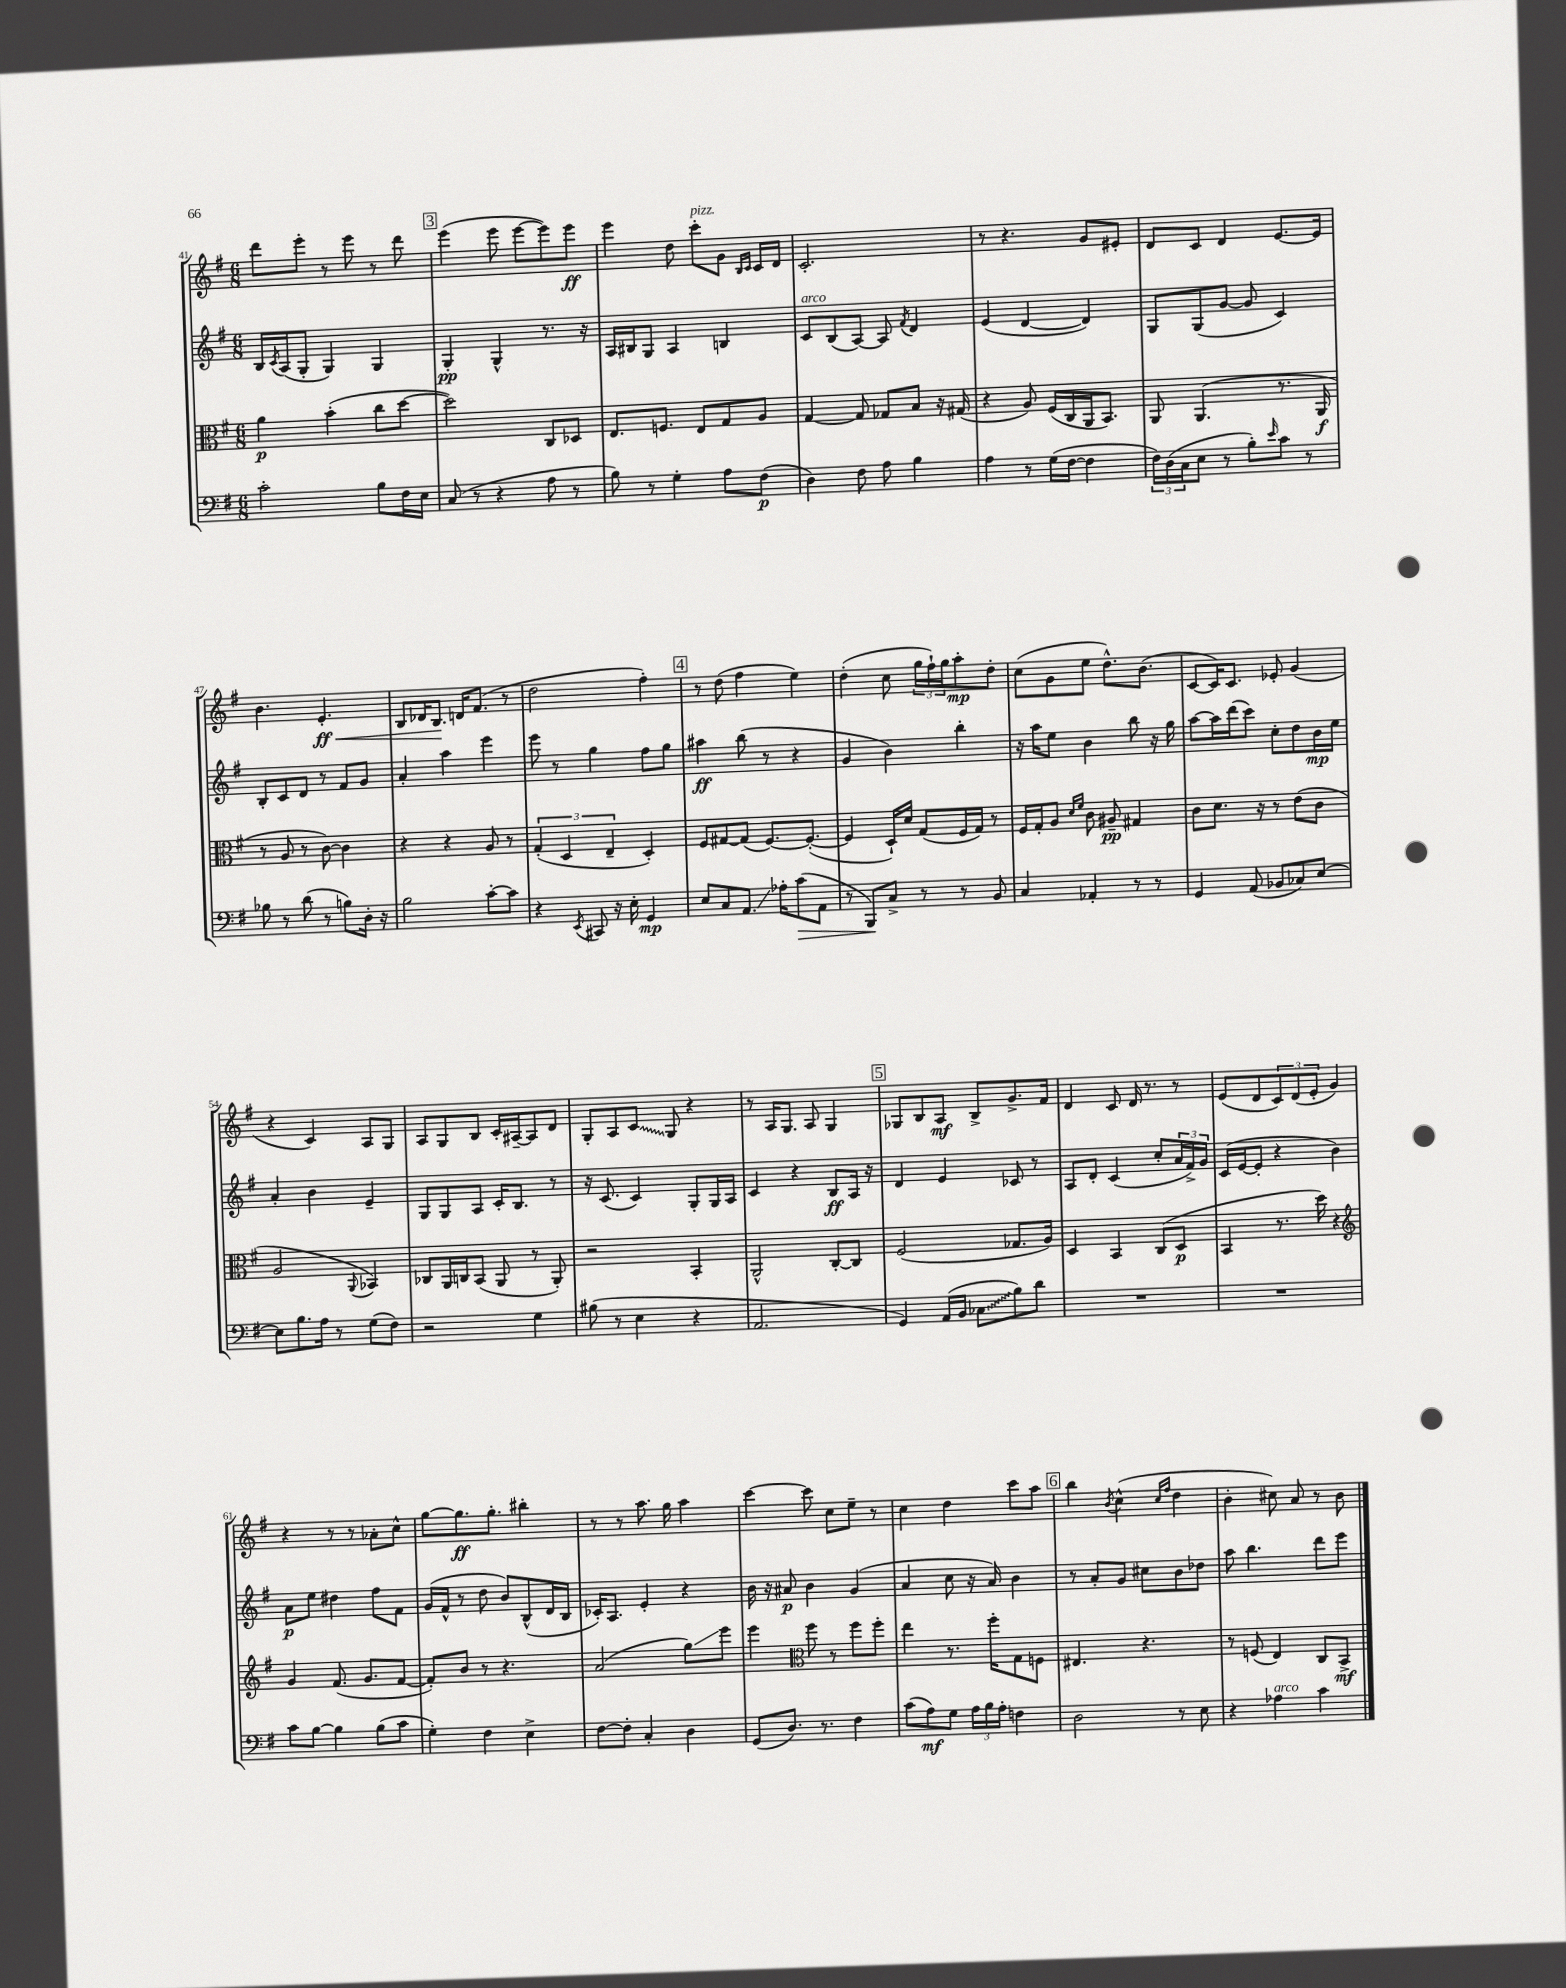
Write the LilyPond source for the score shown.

<<
\new StaffGroup <<
\new Staff = "s0" {
    \clef treble \key g \major \numericTimeSignature \time 6/8
    d'''8 e'''8-. r8 e'''8 r8 d'''8 |
    \mark \markup { \box "3" } e'''4( e'''8 e'''8~ e'''8) e'''8\ff |
    e'''4 d''8 c'''8-.^\markup { \italic "pizz." } g'8 \grace { b16 c'16 } c'16 d'16 |
    c'2.-. |
    r8 r4. g'8 eis'8-. |
    d'8 c'8 d'4 e'8.~ e'16 |
    b'4. e'4.-.\ff\< |
    b8 des'16 b8.\! d'16 fis'8.( r8 |
    d''2 fis''4-.) |
    \mark \markup { \box "4" } r8 d''8( fis''4 e''4) |
    d''4-.( c''8 \tuplet 3/2 { g''16 fis''16-!) g''16 } a''8-.\mp d''8-. |
    c''8( g'8 e''8 d''8.-^) b'8.( |
    c'8~ c'16) c'8. ees'8-. g'4( |
    r4 c'4) a8 g8 |
    a8 g8 b8 c'16-. ais16~-- ais8 d'8 |
    g8-. a8 \once \override Glissando.style = #'zigzag c'8\glissando g8 r4 |
    r8 a16 g8. a8 g4 |
    \mark \markup { \box "5" } ges8 b8 a8\mf b8-> g'8.-> fis'16 |
    d'4 c'8 d'16 r8. r8 |
    e'8( d'8 \tuplet 3/2 { c'8) d'8( e'8-. } g'4) |
    r4 r8 r8 aes'8-. c''8-^ |
    g''8~ g''8.\ff g''8.-. bis''4-. |
    r8 r8 a''8. g''16 a''4 |
    c'''4~ c'''8 c''8 e''8-- r8 |
    c''4 d''4 c'''8 a''8 |
    \mark \markup { \box "6" } b''4 \acciaccatura { b'8 } c''4-^( \grace { c''16 fis''16 } d''4 |
    b'4-. cis''8) a'8 r8 b'8 \bar "|." |
}
\new Staff = "s1" {
    \clef treble \key g \major \numericTimeSignature \time 6/8
    b16 \acciaccatura { c'8 } a16( g8-. g4) g4 |
    \mark \markup { \box "3" } g4-.\pp g4-^ r8. r16 |
    a16 bis16 g8 a4 b4 |
    c'8^\markup { \italic "arco" } b8( a8~) a8 \acciaccatura { fis'8 } d'4 |
    e'4( d'4~ d'4) |
    g8 g8( g'8~ g'8 c'4) |
    b8-. c'8 d'8 r8 fis'8 g'8 |
    a'4-. a''4 e'''4 |
    e'''8 r8 g''4 fis''8 g''8 |
    \mark \markup { \box "4" } ais''4\ff b''8( r8 r4 |
    g'4 b'4) b''4-. |
    r16 a''16 e''8 b'4 b''8 r16 g''16 |
    a''8~ a''16 d'''16( c'''8) c''8-. d''8 b'16\mp e''16 |
    a'4-. b'4 e'4-- |
    g8 g8 a8 c'16-. b8. r8 |
    r16 c'8.( c'4) g8-. g16 a16 |
    c'4 r4 b8\ff a16 r16 |
    \mark \markup { \box "5" } d'4 e'4 ces'8 r8 |
    a8 d'8-. c'4( c''8-. \tuplet 3/2 { a'16 fis'16->) g'16 } |
    c'16( e'16~ e'8-. r4 b'4) |
    a'8\p e''8 dis''4 fis''8 fis'8 |
    g'16( fis'16-^ r8 d''8 b'8) b8-^( d'16 b16 |
    ces'16-.) a8. e'4-. r4 |
    b'16 r16 ais'8\p b'4 g'4( |
    a'4 c''8 r16 a'16) b'4 |
    \mark \markup { \box "6" } r8 a'8-. g'8 cis''8 b'8 des''8 |
    a''8 b''4. d'''8 e'''8 \bar "|." |
}
\new Staff = "s2" {
    \clef alto \key g \major \numericTimeSignature \time 6/8
    a'4\p b'4-.( c''8 d''8~ |
    \mark \markup { \box "3" } d''2) c8 des8 |
    e8. f8. e8 g8 a8 |
    g4~ g8 ges8 b8 r16 gis16( |
    r4 a8) fis16( c16 a,16 b,8.) |
    a,8 a,4.( r8. a,16\f |
    r8 a8 r8 c'8~) c'4 |
    r4 r4 a8 r8 |
    \tuplet 3/2 { g4-.( d4 e4-- } d4-.) |
    \mark \markup { \box "4" } fis8 gis8~ gis8( fis8.~) fis8.~-.( |
    fis4 d16-!) d'16 g8( fis16 g16) r8 |
    fis16 g16-. a8 \grace { d'16 fis'16 } c'8 ais8--\pp gis4 |
    c'8 d'8. r16 r8 e'8( c'8 |
    a2 \appoggiatura { a,8 } bes,4) |
    ces8 a,16 c16 b,8( a,8 r8 a,8-.) |
    r2 b,4-. |
    a,2-^ c8~-. c8 |
    \mark \markup { \box "5" } fis2( ges8. a16) |
    d4 b,4 c8( d8\p |
    b,4 r8. d''16) r4 |
    \clef treble g'4 fis'8.( g'8. fis'8~ |
    fis'8-.) b'8 r8 r4. |
    a'2( g''8\glissando) e'''8 |
    e'''4 \clef alto fis''8 r8 fis''8 fis''8-. |
    e''4 r8. fis''16-. g8 f8 |
    \mark \markup { \box "6" } eis4. r4. |
    r8 f8( e4) c8 b,8->\mf \bar "|." |
}
\new Staff = "s3" {
    \clef bass \key g \major \numericTimeSignature \time 6/8
    c'2-. b8 fis16 e16 |
    \mark \markup { \box "3" } c8( r8 r4 a8 r8 |
    b8) r8 g4-. a8 fis8\p( |
    d4) fis8 a8 b4 |
    a4 r8 g16( fis16~ fis4 |
    \tuplet 3/2 { fis16) d16( c16 } e8 r8 b8-.) \grace { e'16 } c'8 r8 |
    bes8 r8 d'8( r8 b8) d16-. r16 |
    b2 c'8~-. c'8 |
    r4 \acciaccatura { e,8 } cis,8 r16 e16-. g,4\mp |
    \mark \markup { \box "4" } e8 c8 a,8.\glissando aes16-. c'8\>( a,8 |
    r8 b,,8\!) c8-> r8 r8 b,8 |
    c4 aes,4-. r8 r8 |
    g,4 a,8( bes,8 ces8) e8~ |
    e8 b8. a16 r8 g8( fis8) |
    r2 g4 |
    bis8( r8 e4 r4 |
    a,2. |
    \mark \markup { \box "5" } g,4) a,16( b,16 \once \override Glissando.style = #'zigzag ces8\glissando b8) d'8 |
    R2. |
    R2. |
    c'8 b8~ b4 b8( c'8 |
    g4-.) fis4 e4-> |
    fis8~ fis8-. c4-. d4 |
    g,8( d8.) r8. fis4 |
    c'8( a8\mf) g8 \tuplet 3/2 { a16 b16 a16-. } f4 |
    \mark \markup { \box "6" } d2 r8 e8 |
    r4 aes4^\markup { \italic "arco" } c'4 \bar "|." |
}
>>
>>
\layout { \context { \Score currentBarNumber = #41 } }
